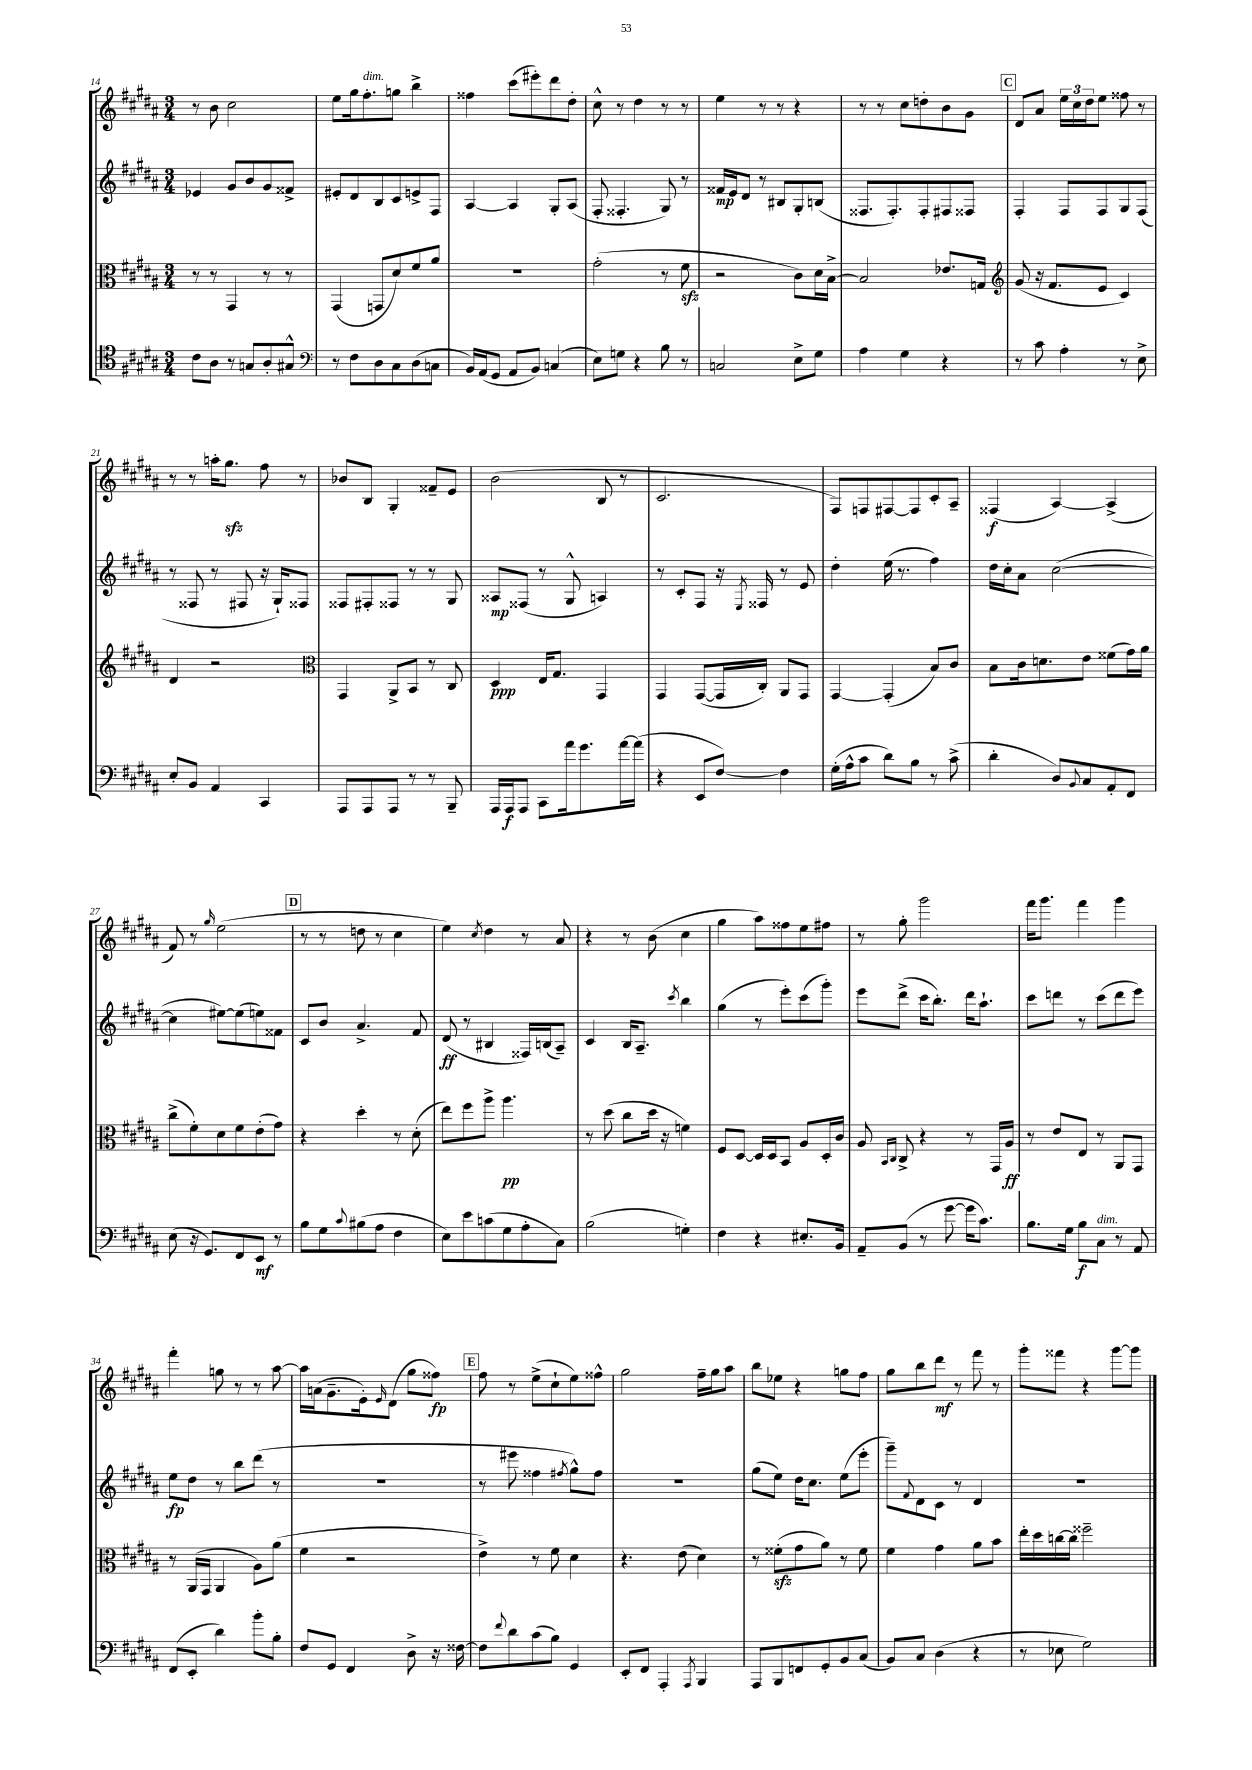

**kern	**kern	**kern	**kern
*staff4	*staff3	*staff2	*staff1
*clefC4	*clefC3	*clefG2	*clefG2
*k[f#c#g#d#a#]	*k[f#c#g#d#a#]	*k[f#c#g#d#a#]	*k[f#c#g#d#a#]
*M3/4	*M3/4	*M3/4	*M3/4
8c#\L	8r	4e-/	8r
8A#\J	8r	.	8b\
8r	4GG#/	8g#/L	2cc#\
8G/L	.	8b/	.
8A#'/	8r	8g#/	.
8G#^^/J	8r	8f##^/J	.
=	=	=	=
*clefF4	*	*	*
8r	(4GG#/	8e#'/L	8ee\L
8F#\L	.	8d#/	16gg#\k
.	.	.	8.ff#'\
8D#\	8GG/L	8B/	.
8C#\	8d#/)	8c#/	8gg\J
(8D#\	8f#/	8e^/	4bb^\
8C\J	8a#/J	8F#/J	.
=	=	=	=
16BB/LL)	2.r	[4A#/	4ff##\
(16AA#/J	.	.	.
8GG#/J	.	.	.
8AA#/L	.	4A#/]	(8ccc#\L
8BB/J)	.	.	8eee#'\)
(4C/	.	8G#'/L	8ddd#\
.	.	(8A#/J	8dd#'\J
=	=	=	=
8E\L)	(2g#'\	8F#'/	8cc#^^\
8G\J	.	4.F##'/	8r
4r	.	.	4dd#\
8B\	8r	8G#/)	8r
8r	8f#\	8r	8r
=	=	=	=
2C/	2r	16f##/LL	4ee\
.	.	16e/J	.
.	.	8d#/J	.
.	.	8r	8r
.	.	8B#/L	8r
8E^\L	8c#\L)	8G#'/	4r
8G#\J	16d#\L	(8B/J	.
.	[16B^\JJ	.	.
=	=	=	=
4A#\	2B/]	8.F##/L	8r
.	.	.	8r
.	.	8.F##'/)	.
4G#\	.	.	8cc#\L
.	.	8F##'/	8dd'\
4r	8.e-/L	8F#/	8b\
.	.	8F##/J	8g#\J
.	16G/Jk	.	.
=	=	=	=
*	*clefG2	*	*
8r	(8g#/	4F#'/	8d#/L
8c#\	16r	.	8a#/J
.	8.f#/L	.	.
4A#'\	.	8F#/L	24ee\LL
.	.	.	24cc#\
.	.	.	24dd#\J
.	8e/J	8F#/	8ee\J
8r	4c#/)	8G#/	8ff##\
8E^\	.	(8F#/J	8r
=	=	=	=
8E'/L	4d#/	8r	8r
8BB/J	.	8F##/	8r
4AA#/	2r	8r	16aa'\LK
.	.	.	8.gg#\J
.	.	8F#/	.
4CC#/	.	16r	8ff#\
.	.	16G#`/LK)	.
.	.	8F##/J	8r
=	=	=	=
*	*clefC3	*	*
8AAA#/L	4GG#/	8F##/L	8b-/L
8AAA#/	.	8F#'/	8B/J
8AAA#/J	8AA#^/L	8F##/J	4G#'/
8r	8BB/J	8r	.
8r	8r	8r	8f##~/L
8BBB~/	8C#/	8G#/	8e/J
=	=	=	=
16AAA#/LL	4D#/	8A##/L	(2b\
16AAA#/J	.	.	.
8AAA#/J	.	(8F##/J	.
8CC#\L	16E/LK	8r	.
.	8.G#/J	.	.
16a#\k	.	8G#^^/	.
8.g#\	.	.	.
.	4GG#/	4A/)	8B/
[16a#\L	.	.	8r
(16a#\]JJ	.	.	.
=	=	=	=
4r	4GG#/	8r	2.c#/
.	.	8c#'/L	.
8EE/L	([8GG#/L	8F#/J	.
[8F#/J)	16GG#/]L	16r	.
.	.	8qE/	.
.	16C#'/JJ)	16F##/	.
4F#\]	8AA#/L	8r	.
.	8GG#/J	8e/	.
=	=	=	=
(16G#'\LL	[4GG#/	4dd#'\	8F#/L)
16A#^^\J	.	.	.
8c#\J	.	.	8F/
8d#\L)	(4GG#'/]	(16ee\	[8F#/
.	.	8.r	.
8B\J	.	.	8F#/]
8r	8B/L)	4ff#\)	8c#'/
(8c#^\	8c#/J	.	8A#~/J
=	=	=	=
4d#'\	8B\L	16dd#\LL	(4F##/
.	.	16cc#'\J	.
.	16c#\k	8a#\J	.
.	8.d\	.	.
8D#/L)	.	([2cc#\	[4A#/)
8qqBB/	.	.	.
8C#/	8e\J	.	.
8AA#'/	(8f##\L	.	(4A#^/]
8FF#/J	16g#\L)	.	.
.	16a#\JJ	.	.
=	=	=	=
(8E\	(8cc#^\L	4cc#\]	8f#/)
16r	8f#'\)	.	8r
8.GG#/L)	.	.	.
.	.	.	16qqgg#/
.	8d#\	[8ee#\L)	(2ee\
8FF#/	8f#\	(8ee#\]	.
8EE/J	(8e'\	8ee\)	.
8r	8g#\J)	8f##\J	.
=	=	=	=
8B\L	4r	8c#/L	8r
8G#\	.	8b/J	8r
8qqc#/	.	.	.
(8B#\	4dd#'\	4.a#^/	8dd\
8A#\J	.	.	8r
4F#\	8r	.	4cc#\
.	(8d#'\	8f#/	.
=	=	=	=
8E\L)	8ee\L)	(8d#/	4ee\)
8e\	8ff#\	8r	.
.	.	.	8qcc#/
(8c\	8aa#^\J	4B#/	4dd#\
8G#\	4.aa#\	.	.
8A#'\	.	16F##/LL)	8r
.	.	(16B/J	.
8C#\J)	.	8A#~/J)	8a#/
=	=	=	=
(2B\	8r	4c#/	4r
.	(8dd#\	.	.
.	8cc#\L	16B/LK	8r
.	.	8.A#~/J	.
.	16dd#\Jk	.	(8b\
.	16r	.	.
.	.	8qccc#/	.
4G'\)	4f\)	4bb\	4cc#\
=	=	=	=
4F#\	8F#/L	(4gg#\	4gg#\
.	[8D#/J	.	.
4r	16D#/]LL	8r	8aa#\L)
.	16D#/J	.	.
.	8BB/J	8eee'\L)	8ff##\
8.E#'/L	8A#/L	(8ccc#\	8ee\
.	16D#'/L	8ggg#'\J)	8ff#\J
16BB/Jk	16c#/JJ	.	.
=	=	=	=
8AA#~/L	8A#/	8eee\L	8r
.	16qqBB/LL	.	.
.	16qqC#/JJ	.	.
(8BB/J	8C#^/	(8ddd#^\J	8gg#'\
8r	4r	16ccc#\LK	2ggg#\
.	.	8.bb'\J)	.
[8g#\	.	.	.
16g#\]LK	8r	16ddd#\LK	.
8.c#\J)	.	8.aa#`\J	.
.	16GG#/LL	.	.
.	16A#/JJ	.	.
=	=	=	=
8.B\L	8r	8ccc#\L	16fff#\LK
.	.	.	8.ggg#\J
.	8e/L	8ddd\J	.
16G#\Jk	.	.	.
8B\L	8E/J	8r	4fff#\
8C#\J	8r	(8ccc#\L	.
8r	8AA#/L	8ddd\	4ggg#\
8AA#/	8GG#/J	8eee\J)	.
=	=	=	=
(8FF#/L	8r	8ee\L	4fff#'\
8EE'/J	(16AA#/LL	8dd#\J	.
.	16GG#/JJ	.	.
4d#\)	4AA#/	8r	8gg\
.	.	8bb\L	8r
8b'\L	8A#\L)	(8ddd#\J	8r
8B'\J	(8a#\J	8r	[8aa#\
=	=	=	=
8F#/L	4f#\	2.r	16aa#\]LL
.	.	.	(16a\J
8GG#/J	.	.	8.g#~\
4FF#/	2r	.	.
.	.	.	16e'\k)
.	.	.	16qqe/
.	.	.	(8d#\J
8D#^\	.	.	8gg#\L
16r	.	.	8ff##\J)
[16F##\	.	.	.
=	=	=	=
8F##\]L	4e^\)	8r	8ff#\
8qqf#/	.	.	.
8d#\	.	8eee#\	8r
(8c#\	8r	4ff##\	(8ee^\L
8B\J)	8f#\	.	8cc#`\
.	.	8qff#/	.
4GG#/	4d#\	8gg#^^\L)	8ee\)
.	.	8ff#\J	8ff##^^\J
=	=	=	=
8EE'/L	4.r	2.r	2gg#\
8FF#/J	.	.	.
4AAA#'/	.	.	.
.	(8e\	.	.
8qAAA#/	.	.	.
4BBB/	4d#\)	.	16ff#~\LL
.	.	.	16gg#\J
.	.	.	8aa#\J
=	=	=	=
8AAA#/L	8r	(8gg#\L	8bb\L
8BBB/	(8f##'\L	8ee\J)	8ee-\J
8FF/	8g#\	16dd#\LK	4r
.	.	8.cc#\J	.
8GG#'/	8a#\J)	.	.
8BB/	8r	(8ee\L	8gg\L
(8C#/J	8f##\	8eee'\J	8ff#\J
=	=	=	=
8BB/L)	4f#\	8ggg#~\L)	8gg#\L
.	.	8qqf#/	.
8C#/J	.	8d#\	8bb\
(4D#\	4g#\	8c#\J	8ddd#\J
.	.	8r	8r
4r	8a#\L	4d#/	8fff#\
.	8b\J	.	8r
=	=	=	=
8r	16ee'\LL	2.r	8ggg#'\L
.	16dd#\	.	.
8E-\	[16cc\	.	8fff##\J
.	16cc\]JJ	.	.
2G#\)	2ff##~\	.	4r
.	.	.	[8ggg#\L
.	.	.	8ggg#\]J
==	==	==	==
*-	*-	*-	*-
